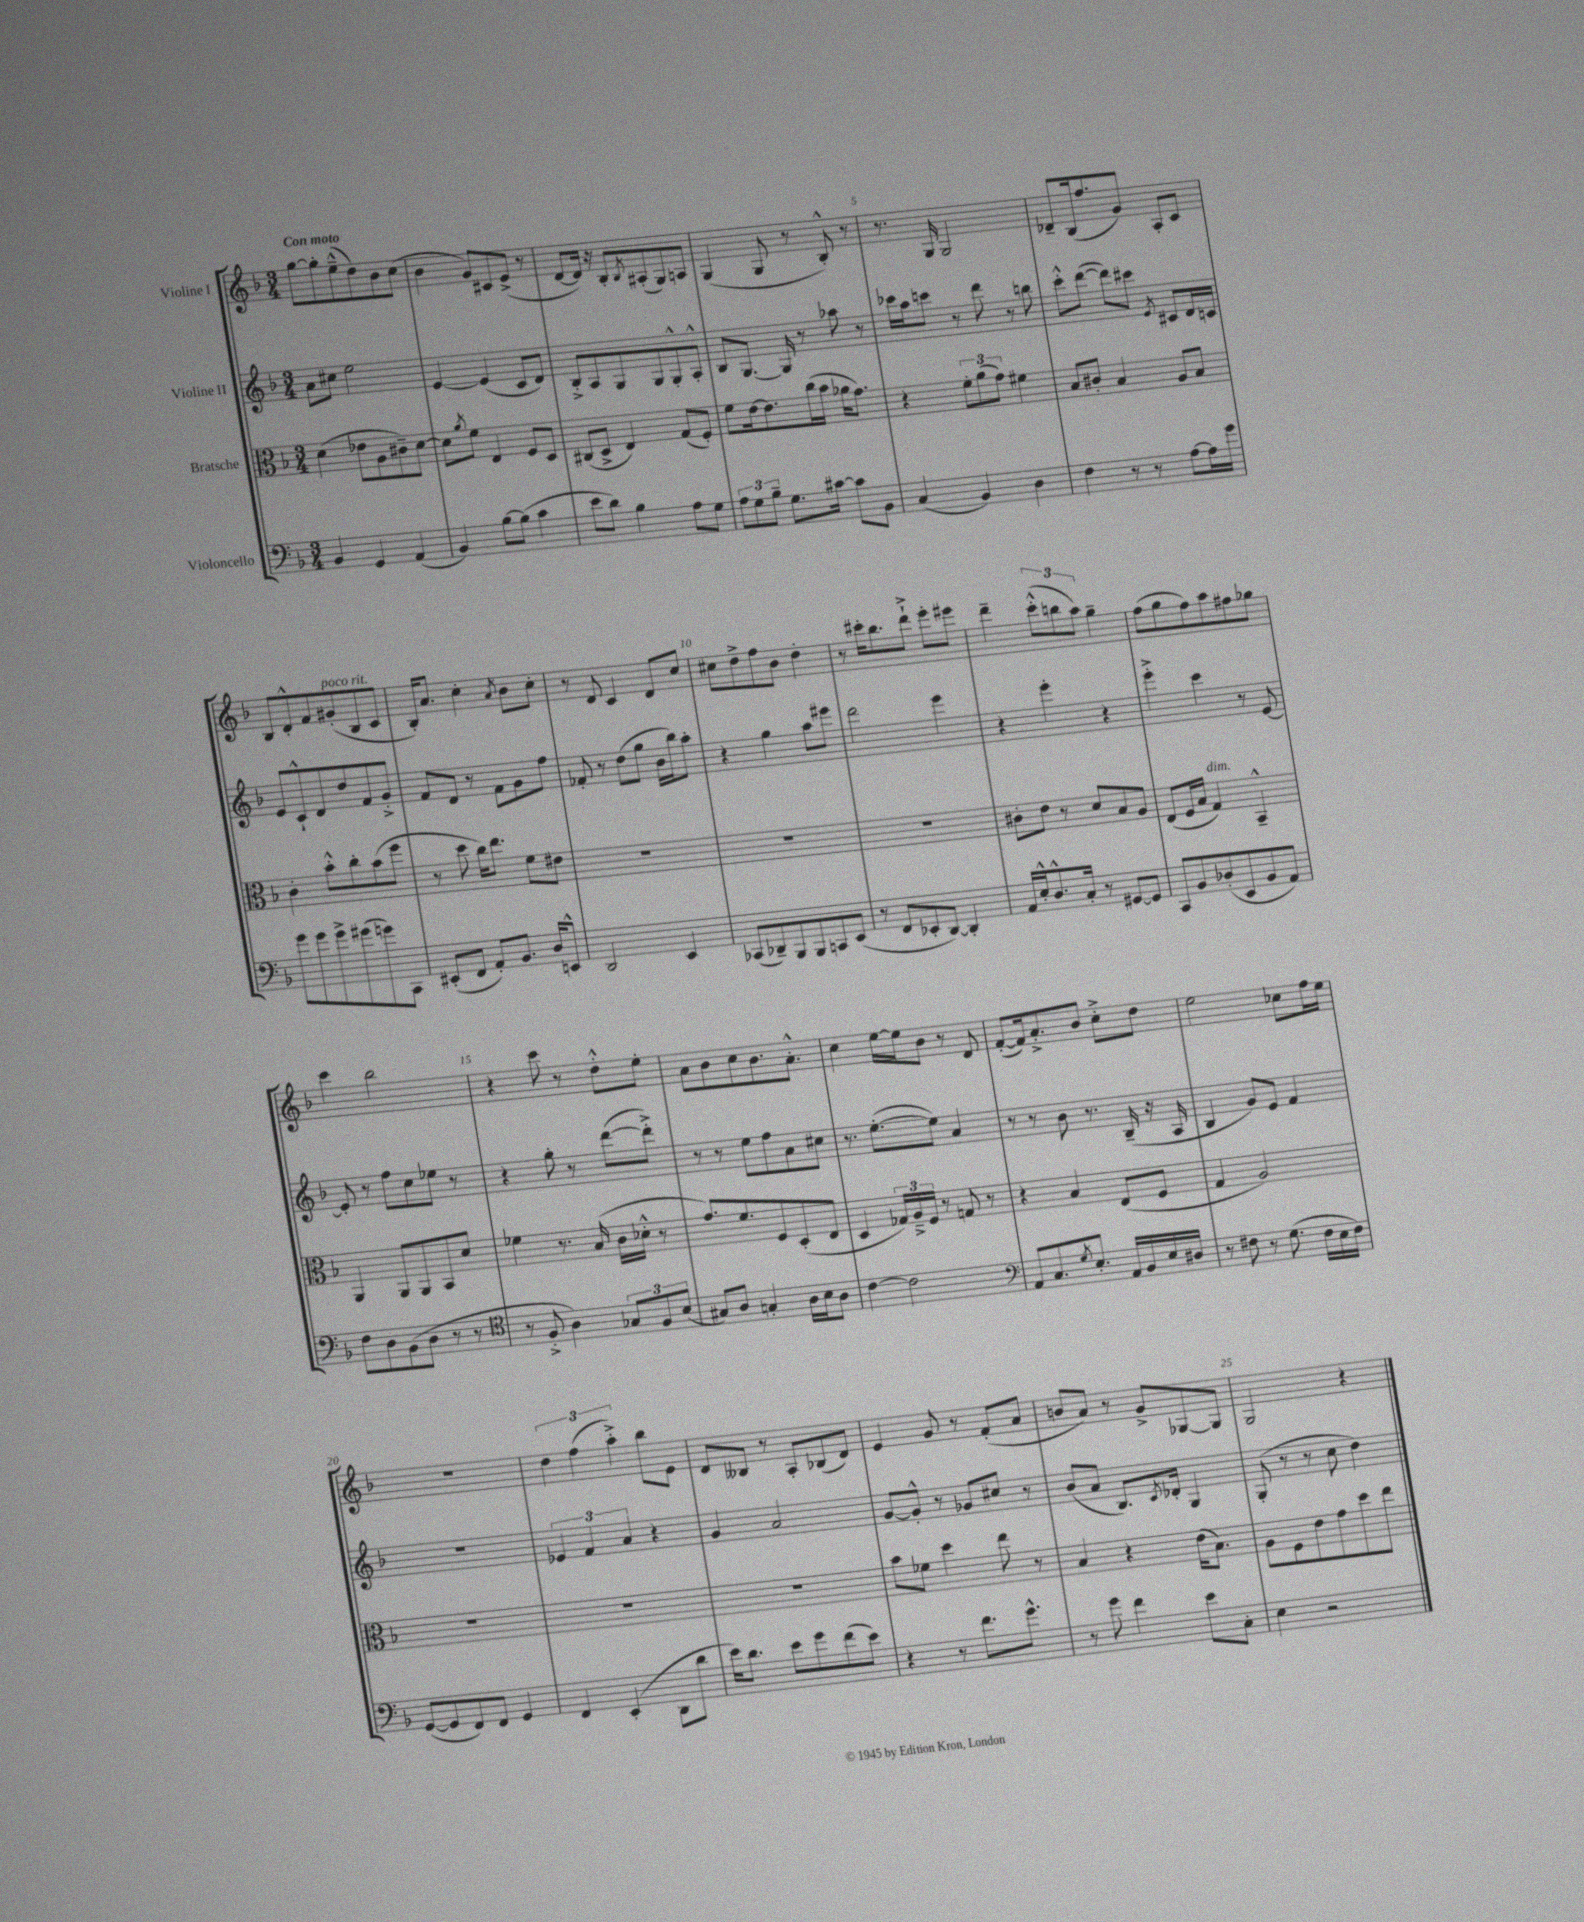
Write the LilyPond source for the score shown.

<<
\new StaffGroup <<
\new Staff = "s0" \with { instrumentName = "Violine I" } {
    \clef treble \key f \major \numericTimeSignature \time 3/4 \tempo "Con moto"
    g''8~ g''8-. e''8---^( d''8) bes'8 c''8( |
    bes'4 g'8) cis'8 e'8->( r8 |
    d'8~ d'16) r16 bes8-. \acciaccatura { bes8 } ais8-.( g8) a8 |
    g4( g8 r8 bes8-.-^) r8 |
    r8. g16 g2 |
    des'8-- bes16( f''8. g'8) a8-. c'8 |
    bes8 d'8-.-^ f'8 gis'8-.^\markup { \italic "poco rit." }( bes8 c'8 |
    bes16-.) a'8. c''4-. \acciaccatura { a'8 } bes'8 c''8-. |
    r8 d'8 c'4 d'8 c''8 |
    cis''8 d''8-> f''8 bes'8 d''4-. |
    r8 cis'''16-. bes''8. d'''8-!-> e'''8-. eis'''8 |
    d'''4-- \tuplet 3/2 { c'''8-.-^( b''8 a''8) } g''4-- |
    f''8( g''8 f''8) a''8 fis''8 ges''8 |
    c'''4 bes''2 |
    r4 c'''8 r8 d''8-.-^ e''8-. |
    a'8 bes'8 c''8 bes'8. a'8.-.-^ |
    c''4 e''16~ e''16 bes'8 r8 d'8 |
    f'8~-.( f'16) a'8.-.-> bes'8 c''8-.-> d''8 |
    e''2 ces''8 f''16 e''16 |
    R2. |
    \tuplet 3/2 { d''4 f''4( a''4-.->) } bes''8 e'8 |
    d'8 beses8 r8 a8-. bes8( d'8) |
    e'4 g'8 r8 f'8-.( a'8 |
    b'8 a'8) r8 g'8-> ges8~ ges8 |
    g2 r4 \bar "|." |
}
\new Staff = "s1" \with { instrumentName = "Violine II" } {
    \clef treble \key f \major \numericTimeSignature \time 3/4
    a'8 cis''8 e''2 |
    e'4~ e'4( c'8 d'8) |
    bes8-.-> a8 g8 g8 g8-.-^ a8-.-^ |
    bes8 g8.~ g16 r8 aes''8 r8 |
    ces'''16 a''16 c'''8 r8 d'''8 r8 b''8 |
    c'''8-.-^ d'''8~( d'''8) cis'''8 \acciaccatura { e'8 } cis'8 d'16 c'16 |
    e'8 c'8-!-^ d'8 d''8 f'8 g'8-.-> |
    f'8 d'8 r8 f'8 g'8 f''8 |
    fes'8-. r8 d''8( g''8 bes'16 bes''16) a''8-. |
    r4 g''4 a''8 eis'''8 |
    d'''2 e'''4 |
    r4 e'''4-. r4 |
    e'''4-.-> c'''4 r8 e'8~ |
    e'8-. r8 f''8 c''8 ees''8 r8 |
    r4 g''8-. r8 d'''8~( d'''8-.->) |
    r8 r8 e''8 f''8 a'8 cis''8 |
    r8. e''8.~-.( e''8) a'4 |
    r8 r8 bes'8 r8. bes16--( r16 a16 |
    bes4 g'8) e'8 f'4 |
    R2. |
    \tuplet 3/2 { ees'4 f'4 a'4 } r4 |
    g'4 a'2 |
    g'8~ g'8-.-^ r8 ges'8 cis''8 r8 |
    bes'8( a'8 bes8.) \acciaccatura { c'8 } des'16-. g4 |
    g8-.( r8 r8 c''8 d''4) \bar "|." |
}
\new Staff = "s2" \with { instrumentName = "Bratsche" } {
    \clef alto \key f \major \numericTimeSignature \time 3/4
    d'4( ees'8 a8 cis'8--) d'8~ |
    d'8 \acciaccatura { a'8 } f'8 e4 f8 d8 |
    cis8( d8-> e4) g8( f8-.) |
    f'8 e'16~ e'8. c''16( bes'16 aes'16 g'8.) |
    r4 \tuplet 3/2 { f'8-. a'8( g'8) } fis'4 |
    bes8 cis'8-. bes4 a8 bes8 |
    c'4-. bes'8-.-^ c''8-. bes'8( f''8 |
    r8 d''8 c''16) e''8. f'8 eis'8 |
    R2. |
    R2. |
    R2. |
    cis'8-. e'8 r8 d'8 bes8 a8 |
    e8( f16 bes16 g4^\markup { \italic "dim." }) bes,4---^ |
    a,4 a,8 a,8 bes,8 d'8 |
    fes'4 r8. bes16( c'16 des'16-.-^ r8 |
    g'8.) f'8. f8 d8-.( e8 |
    d4 \tuplet 3/2 { ges16) a16---> f16 } r8 g8 r8 |
    r4 bes4 e8( f8 |
    g4 a2) |
    R2. |
    R2. |
    R2. |
    bes'8 fes'8 d''4 e''8 r8 |
    bes4 r4 e'16( bes8.) |
    a8 f8 e'8 g'8 d''8 e''8 \bar "|." |
}
\new Staff = "s3" \with { instrumentName = "Violoncello" } {
    \clef bass \key f \major \numericTimeSignature \time 3/4
    bes,4 g,4 a,4( |
    bes,4) bes8~ bes8( c'4 |
    e'8 d'8) bes4 a8 g8 |
    \tuplet 3/2 { a8 g8 bes8-- } g8. cis'16~ cis'8 bes,8 |
    c4( bes,4) d4 |
    f4 r8 r8 a8~ a16 g'16 |
    g'8 g'8 g'8-> gis'8( g'8) c,8 |
    eis,8-.( f,8 a,8-.) bes,8. d16 e,8-^ |
    d,2 e,4 |
    ces,8( des,8--) bes,,8 bes,,8 c,8 e,8( |
    r8 f,8 ees,8-. d,8~) d,4-. |
    a,16 e16-.-^ d8.-^ c16-. r8 gis,8~ gis,8 |
    c,8 bes,8 des8-.( e,8 bes,8 a,8) |
    f8 d8 bes,8( d8 r8 r8 |
    \clef tenor r8 f8-.-> a4) \tuplet 3/2 { ges8 f8 bes8( } |
    gis8) a8 g4-. a16 bes16 a8 |
    c'4~ c'2 |
    \clef bass a,8 c8. \acciaccatura { g8 } e8.-. a,16 bes,16 e16 dis16 |
    r8 fis8 r8 g8.( fis16 e16 fis16) |
    g,8~( g,8 f,8) f,8 g,4 |
    f,4 e,4-.( d,8 d'8 |
    e'16) d'8. e'8 g'8 f'8( e'8) |
    r4 r8 f'8. g'8.-^ |
    r8 g'8 f'4 e'8 c8-. |
    e4 r2 \bar "|." |
}
>>
>>
\layout { \context { \Score \override BarNumber.break-visibility = ##(#f #t #t) barNumberVisibility = #(every-nth-bar-number-visible 5) } }
